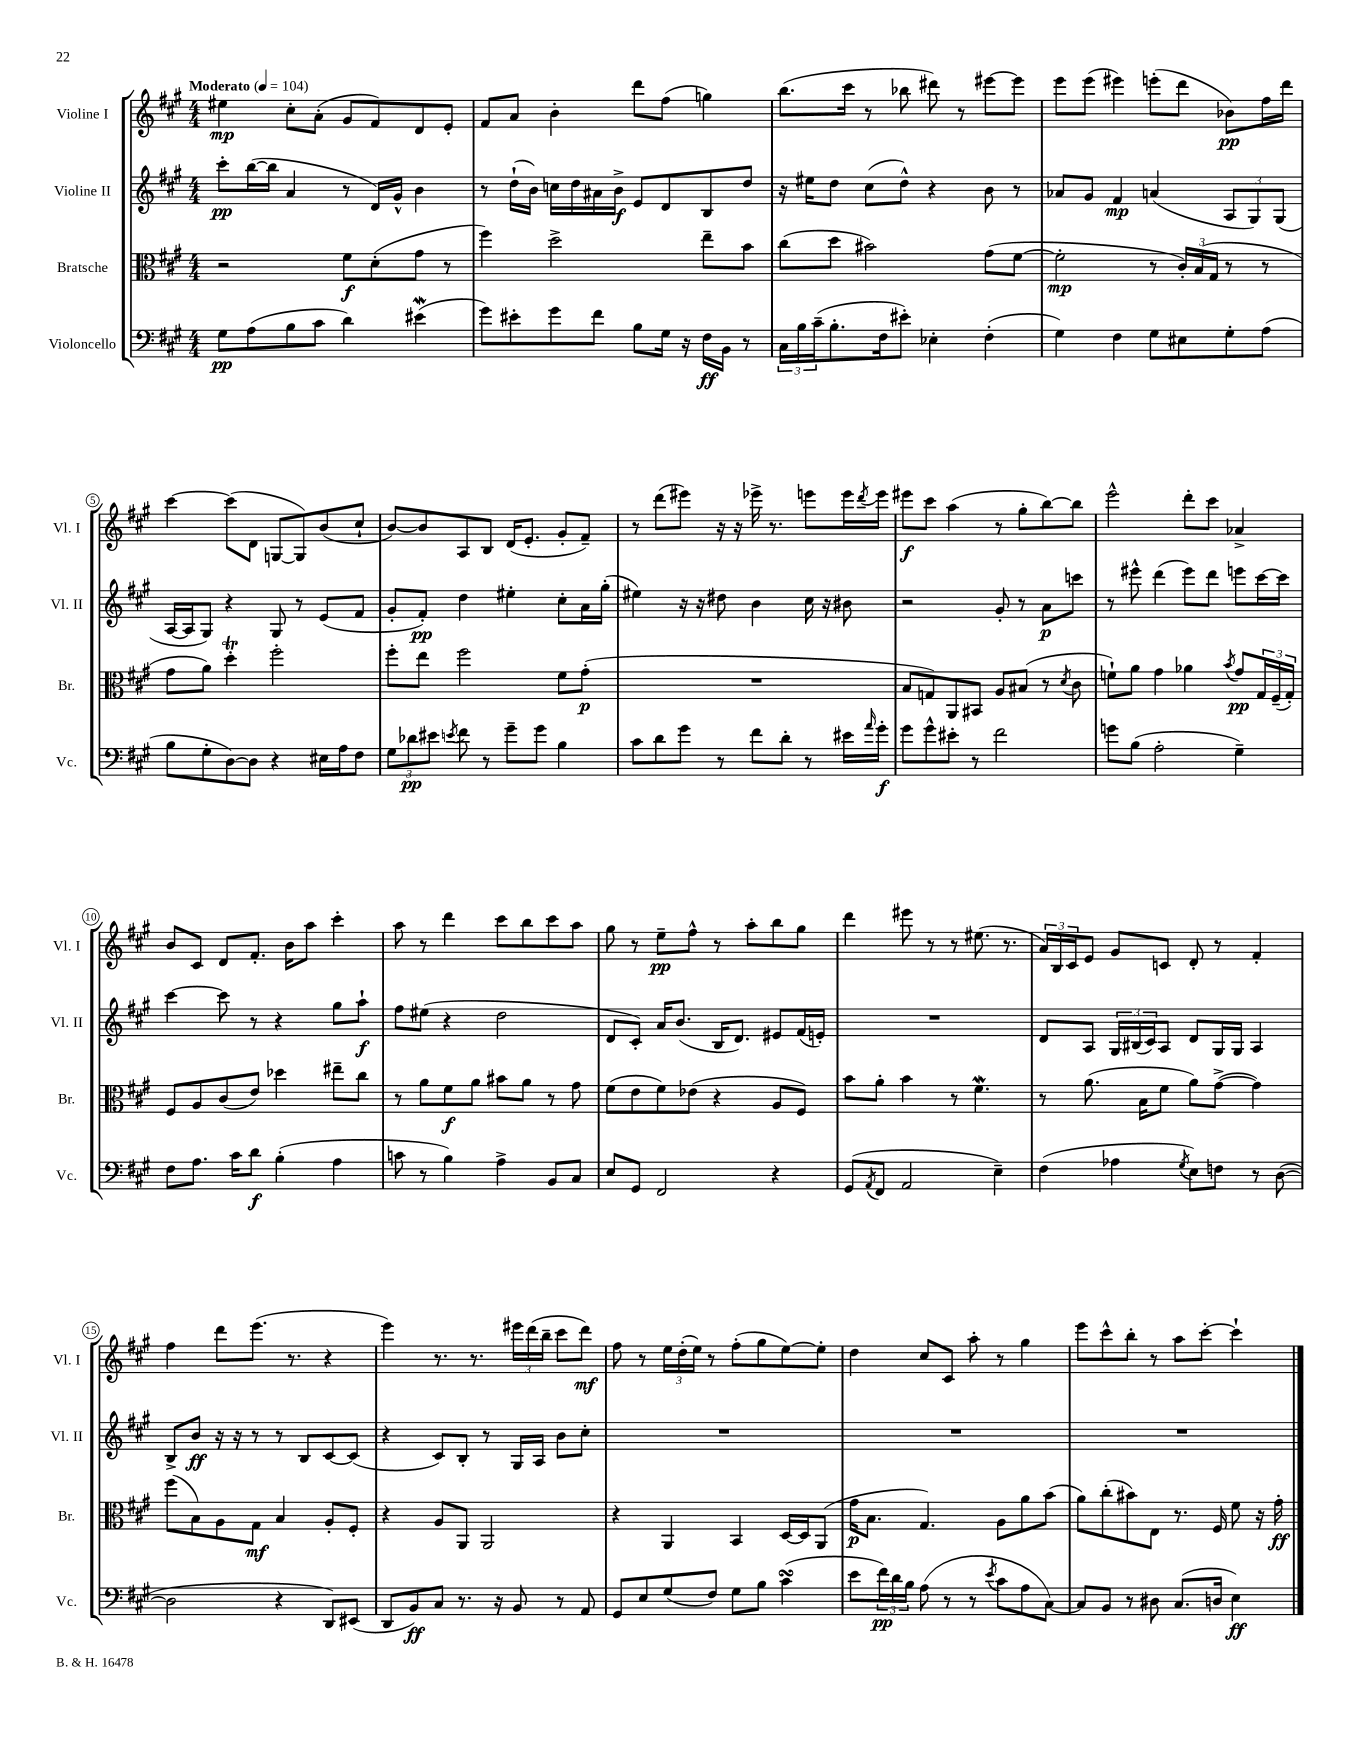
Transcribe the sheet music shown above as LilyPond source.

<<
\new StaffGroup <<
\new Staff = "s0" \with { instrumentName = "Violine I" shortInstrumentName = "Vl. I" } {
    \clef treble \key a \major \numericTimeSignature \time 4/4 \tempo "Moderato" 4 = 104
    eis''4\mp cis''8-. a'8-.( gis'8 fis'8) d'8 e'8-. |
    fis'8 a'8 b'4-. d'''8 fis''8( g''4) |
    b''8.( cis'''16 r8 bes''8 dis'''8) r8 eis'''8~ eis'''8 |
    e'''8 e'''8( eis'''4) e'''8-.( d'''8 bes'8\pp) fis''16 d'''16 |
    cis'''4~ cis'''8( d'8 g8~ g8) b'8( cis''8-! |
    b'8~) b'8 a8 b8 d'16( e'8.-. gis'8-. fis'8--) |
    r8 d'''8( eis'''8) r16 r16 ees'''16-> r8. e'''8 e'''16 \acciaccatura { d'''8 } e'''16 |
    eis'''8\f cis'''8 a''4( r8 gis''8-. b''8~) b''8 |
    e'''2-^ d'''8-. cis'''8 aes'4-> |
    b'8 cis'8 d'8 fis'8.-. b'16 a''8 cis'''4-. |
    a''8 r8 d'''4 cis'''8 b''8 cis'''8 a''8 |
    gis''8 r8 e''8--\pp fis''8-^ r8 a''8-. b''8 gis''8 |
    d'''4 eis'''8 r8 r8 eis''8.( r8. |
    \tuplet 3/2 { a'16) b16 cis'16 } e'8 gis'8 c'8 d'8-. r8 fis'4-. |
    fis''4 d'''8 e'''8.( r8. r4 |
    e'''4) r8. r8. \tuplet 3/2 { eis'''16 d'''16( b''16-- } cis'''8 d'''8\mf) |
    fis''8 r8 \tuplet 3/2 { e''16 d''16-.( e''16) } r8 fis''8-.( gis''8 e''8~) e''8-. |
    d''4 cis''8 cis'8 a''8-. r8 gis''4 |
    e'''8 cis'''8-^ b''8-. r8 a''8 cis'''8~-. cis'''4-! \bar "|." |
}
\new Staff = "s1" \with { instrumentName = "Violine II" shortInstrumentName = "Vl. II" } {
    \clef treble \key a \major \numericTimeSignature \time 4/4
    cis'''8-.\pp b''16~( b''16 a'4 r8 d'16) gis'16-^ b'4 |
    r8 d''16-!( b'16) c''16 d''16 ais'16 b'16->\f e'8 d'8 b8 d''8 |
    r16 eis''16 d''8 cis''8( d''8-^) r4 b'8 r8 |
    aes'8 gis'8 fis'4\mp a'4( \tuplet 3/2 { a8 gis8) gis8( } |
    a16~ a16 gis8) r4 gis8 r8 e'8( fis'8 |
    gis'8-. fis'8-.\pp) d''4 eis''4-. cis''8-. a'16 gis''16-.( |
    eis''4) r16 r16 dis''8 b'4 cis''16 r16 bis'8 |
    r2 gis'8-. r8 a'8\p c'''8 |
    r8 eis'''8-^ d'''4( eis'''8) d'''8 e'''8 cis'''16~ cis'''16 |
    cis'''4~ cis'''8 r8 r4 gis''8 a''8-!\f |
    fis''8 eis''8( r4 d''2 |
    d'8 cis'8-.) a'16 b'8.( b16 d'8.) eis'8 fis'16( e'16-.) |
    R1 |
    d'8 a8 \tuplet 3/2 { gis16 bis16( cis'16) } a8 d'8 gis16 gis16 a4 |
    b8-> b'8\ff r16 r16 r8 r8 b8 cis'8~ cis'8( |
    r4 cis'8) b8-. r8 gis16 a16 b'8 cis''8-. |
    R1 |
    R1 |
    R1 \bar "|." |
}
\new Staff = "s2" \with { instrumentName = "Bratsche" shortInstrumentName = "Br." } {
    \clef alto \key a \major \numericTimeSignature \time 4/4
    r2 fis'8\f d'8-.( gis'8 r8 |
    fis''4) d''2-> e''8-- b'8 |
    cis''8( d''8 bis'2) gis'8( fis'8~ |
    fis'2-.\mp r8 \tuplet 3/2 { cis'16-.) b16( gis16 } r8 r8 |
    gis'8 a'8) d''4-.\trill fis''2-. |
    fis''8-. e''8 fis''2 fis'8 gis'8-.\p( |
    R1 |
    b8 g8) a,8 bis,8 a8 bis8( r8 \acciaccatura { d'8 } cis'8 |
    f'8-!) a'8 gis'4 aes'4 \acciaccatura { b'8 } gis'8\pp \tuplet 3/2 { gis16 fis16--( gis16-.) } |
    fis8 a8 cis'8( e'8) des''4 eis''8-- cis''8 |
    r8 a'8 fis'8\f a'8 bis'8 a'8 r8 gis'8 |
    fis'8( e'8 fis'8) ees'8( r4 a8 fis8) |
    b'8 a'8-. b'4 r8 fis'4.\mordent |
    r8 a'8.( b16 fis'8 a'8) gis'8~->( gis'4) |
    fis''8( b8) a8 gis8\mf b4 a8-. fis8-. |
    r4 a8 a,8 a,2 |
    r4 a,4 b,4 d16~ d16 a,8( |
    gis'16\p b8. gis4.) a8 a'8 b'8( |
    a'8) cis''8-.( bis'8) e8 r8. fis16 fis'8 r16 gis'16-.\ff \bar "|." |
}
\new Staff = "s3" \with { instrumentName = "Violoncello" shortInstrumentName = "Vc." } {
    \clef bass \key a \major \numericTimeSignature \time 4/4
    gis8\pp a8( b8 cis'8 d'4) eis'4\mordent( |
    gis'8) eis'8-. gis'8 fis'8 b8 gis16 r16 fis16\ff b,16 r8 |
    \tuplet 3/2 { cis16 b16 cis'16--( } b8.-. fis16 eis'8-.) ees4-. fis4-.( |
    gis4) fis4 gis8 eis8 gis8-. a8( |
    b8 gis8-. d8~) d8 r4 eis16 a16 fis8 |
    \tuplet 3/2 { gis8 des'8\pp eis'8 } \acciaccatura { e'8 } fis'8 r8 gis'8-- gis'8 b4 |
    cis'8 d'8 gis'8 r8 fis'8 d'8-. r8 eis'16 \grace { a'16 } gis'16-.\f |
    gis'8 gis'8-^ eis'8-. r8 fis'2 |
    g'8 b8( a2-. gis4--) |
    fis8 a8. cis'16 d'8\f b4-.( a4 |
    c'8 r8 b4) a4-> b,8 cis8 |
    e8 gis,8 fis,2 r4 |
    gis,8( \acciaccatura { a,8 } fis,8 a,2 e4--) |
    fis4( aes4 \acciaccatura { gis8 } e8) f8 r8 d8~( |
    d2 r4 d,8) eis,8( |
    d,8 b,8\ff) cis8 r8. r16 b,8 r8 a,8 |
    gis,8 e8 gis8( fis8) gis8 b8 cis'4\turn( |
    e'8 \tuplet 3/2 { fis'16\pp) d'16 b16 } a8( r8 r8 \acciaccatura { e'8 } cis'8 a8 cis8~) |
    cis8 b,8 r8 dis8 cis8.( d16 e4\ff) \bar "|." |
}
>>
>>
\layout { \context { \Score \override BarNumber.stencil = #(make-stencil-circler 0.1 0.3 ly:text-interface::print) } }
